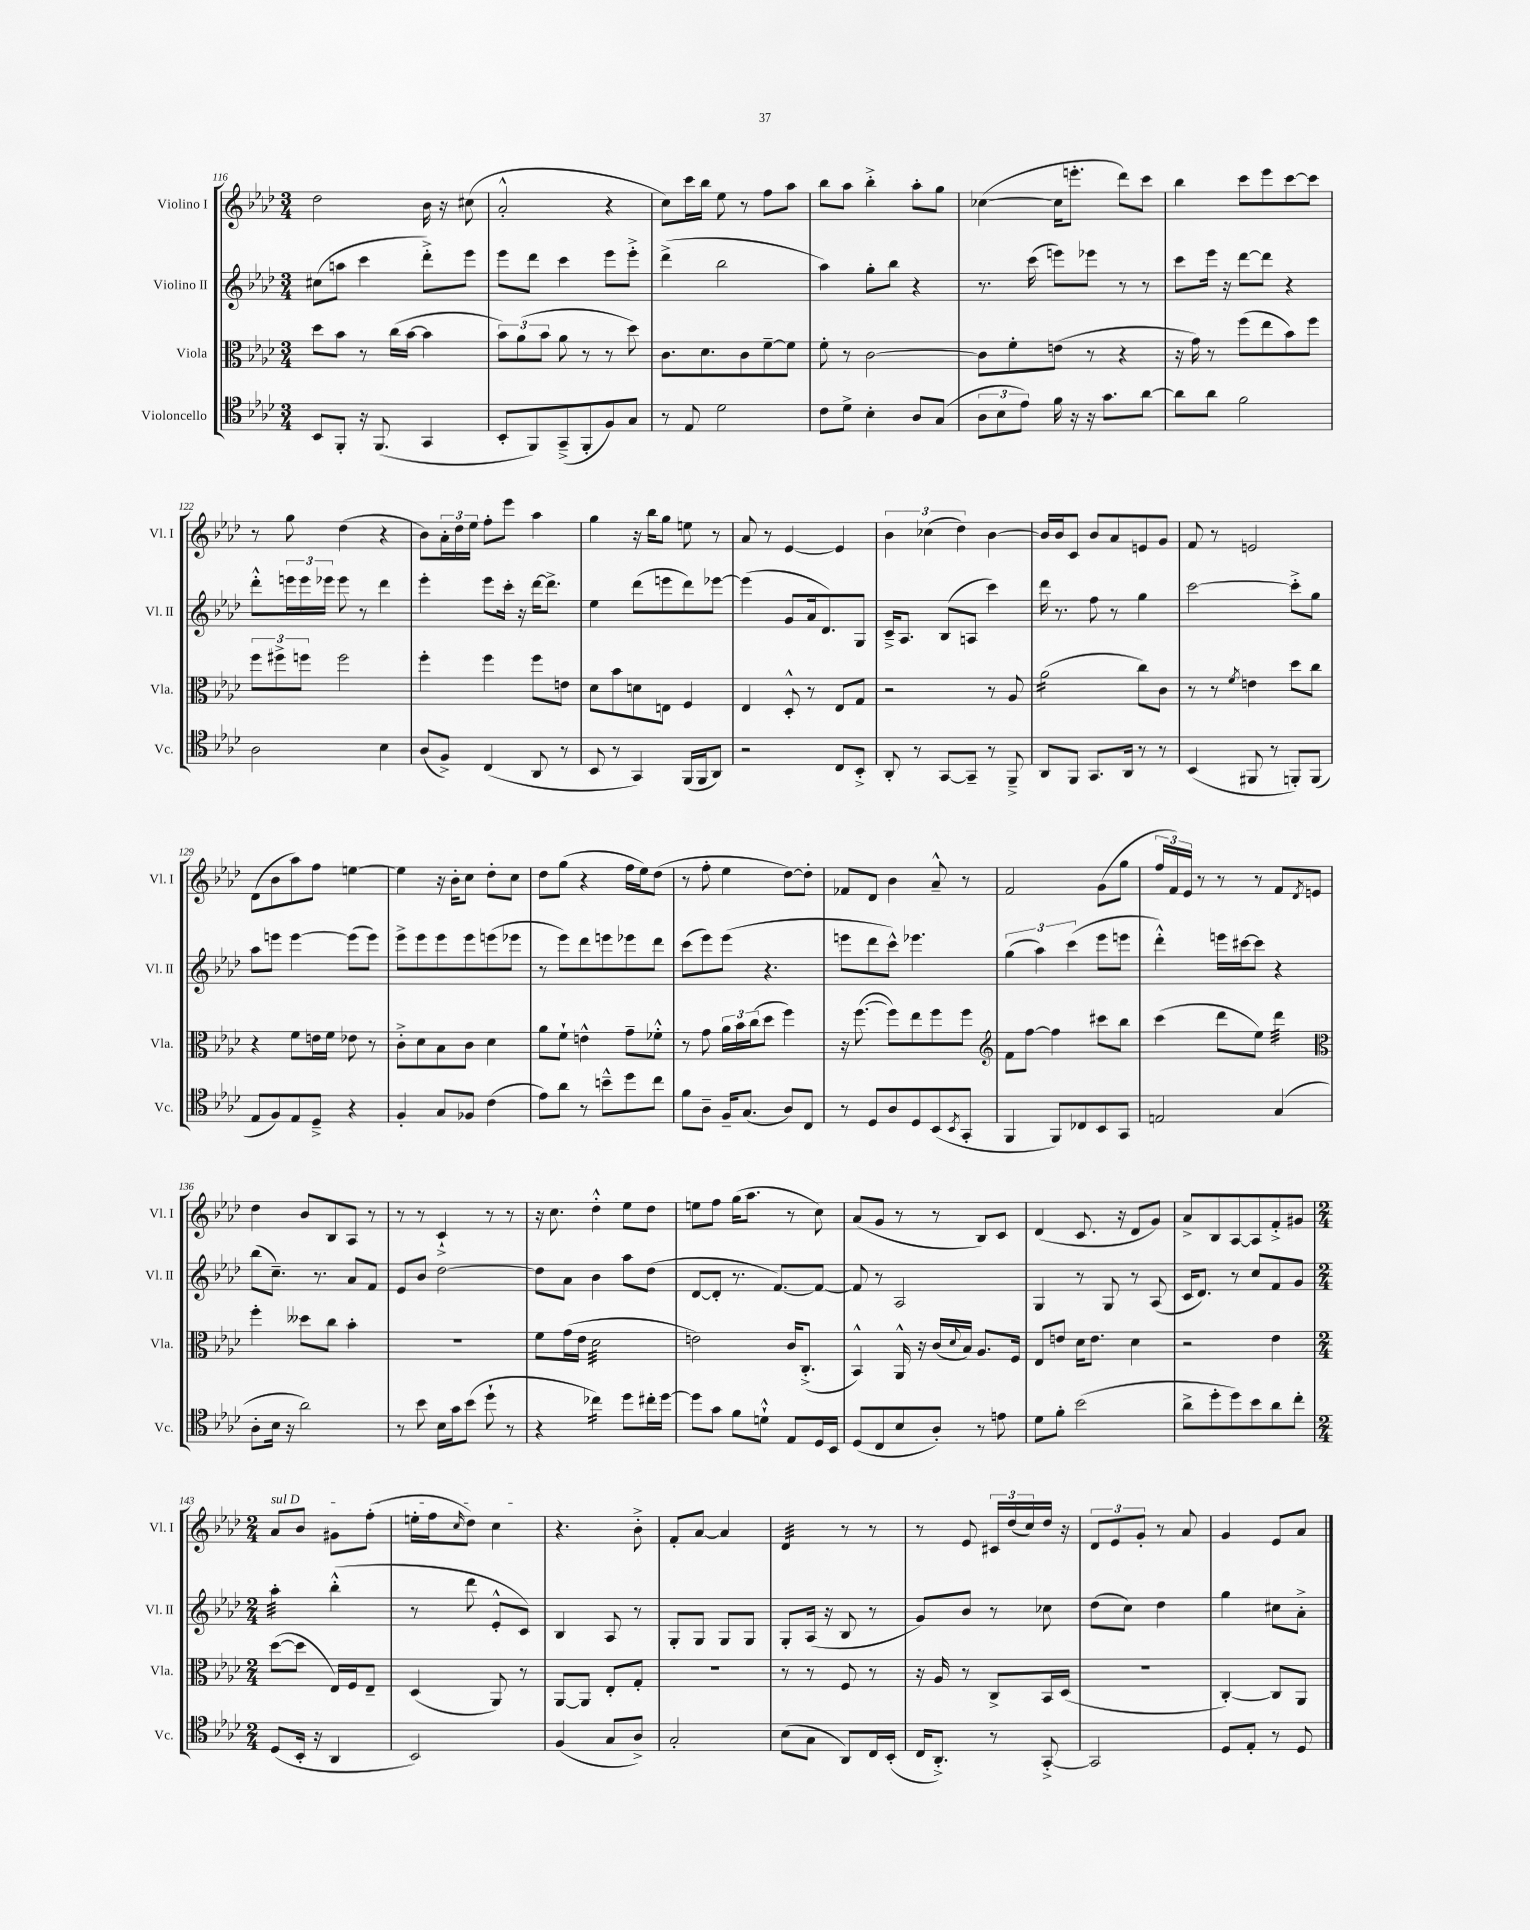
<<
\new StaffGroup <<
\new Staff = "s0" \with { instrumentName = "Violino I" shortInstrumentName = "Vl. I" } {
    \clef treble \key aes \major \numericTimeSignature \time 3/4
    des''2 bes'16 r16 cis''8( |
    aes'2-.-^ r4 |
    c''8) c'''16 bes''16 ees''8 r8 f''8 aes''8 |
    bes''8 aes''8 bes''4-.-> aes''8-. g''8 |
    ces''4~( ces''16 e'''8.-. des'''8) c'''8 |
    bes''4 c'''8 ees'''8 c'''8~ c'''8 |
    r8 g''8 des''4( r4 |
    bes'8) \tuplet 3/2 { aes'16-. des''16 ees''16 } f''8-. ees'''8 aes''4 |
    g''4 r16 bes''16 g''8 e''8 r8 |
    aes'8 r8 ees'4~ ees'4 |
    \tuplet 3/2 { bes'4 ces''4( des''4) } bes'4~ |
    bes'16 bes'16 c'8 bes'8 aes'8 e'8 g'8 |
    f'8 r8 e'2 |
    des'8( bes'8 aes''8) f''8 e''4~ |
    e''4 r16 bes'16-. c''8 des''8-. c''8 |
    des''8 g''8( r4 f''16 ees''16) des''8( |
    r8 f''8-. ees''4 des''8~) des''8-. |
    fes'8 des'8 bes'4 aes'8---^ r8 |
    f'2 g'8( g''8 |
    \tuplet 3/2 { f''16 f'16) ees'16 } r8 r8 r8 f'8 \acciaccatura { des'8 } e'8 |
    des''4 bes'8 bes8 aes8 r8 |
    r8 r8 c'4-!-> r8 r8 |
    r16 c''8. des''4-.-^ ees''8 des''8 |
    e''8 f''8 g''16( aes''8. r8 c''8) |
    aes'8( g'8 r8 r8 bes8) c'8 |
    des'4( c'8. r16 des'8 g'8) |
    aes'8-> bes8 aes8~ aes8 f'8-.-> gis'8 |
    \numericTimeSignature \time 2/4 \once \override TextSpanner.bound-details.left.text = \markup { \italic "sul D" } aes'8\startTextSpan bes'8 gis'8 f''8-.( |
    e''16-. f''16 \grace { c''16 } des''8) c''4\stopTextSpan |
    r4. bes'8-.-> |
    f'8-. aes'8~ aes'4 |
    des'4:32 r8 r8 |
    r8 ees'8 \tuplet 3/2 { cis'16 des''16( c''16) } des''16 r16 |
    \tuplet 3/2 { des'8 ees'8 g'8-. } r8 aes'8 |
    g'4 ees'8 aes'8 \bar "|." |
}
\new Staff = "s1" \with { instrumentName = "Violino II" shortInstrumentName = "Vl. II" } {
    \clef treble \key aes \major \numericTimeSignature \time 3/4
    cis''8( a''8 c'''4 des'''8-.->) ees'''8 |
    ees'''8 des'''8 c'''4 ees'''8 ees'''8-.-> |
    des'''4->( bes''2 |
    aes''4) g''8-. bes''8 r4 |
    r8. c'''16( e'''8) ees'''8 r8 r8 |
    c'''8 ees'''16 r16 des'''8~ des'''8 r4 |
    des'''8-.-^ \tuplet 3/2 { e'''16 e'''16 ees'''16 } ees'''8 r8 des'''4 |
    ees'''4-. ees'''8 c'''16-. r16 des'''16~ des'''8.-> |
    ees''4 des'''8( e'''8 des'''8) ees'''8~ |
    ees'''4( g'8 aes'16 des'8.) g8 |
    c'16---> aes8. bes8( a8 c'''4) |
    des'''16 r8. f''8 r8 g''4 |
    c'''2~ c'''8-.-> g''8 |
    aes''8 e'''8 e'''4~ e'''8( e'''8) |
    ees'''8-> ees'''8 ees'''8 ees'''8 e'''8( ees'''8 |
    r8 ees'''8) des'''8 e'''8 ees'''8 des'''8 |
    c'''8( ees'''8) ees'''8( r4. |
    e'''8 des'''8 c'''8-^) ees'''4. |
    \tuplet 3/2 { g''4( aes''4) c'''4( } ees'''8 e'''8 |
    des'''4-.-^) e'''16 cis'''16~ cis'''8 r4 |
    bes''8( c''8.--) r8. aes'8 f'8 |
    ees'8 bes'8 des''2~ |
    des''8 aes'8 bes'4 aes''8 des''8( |
    des'8~ des'8-. r8. f'8.~) f'8~ |
    f'8 r8 aes2 |
    g4 r8 g8 r8 aes8( |
    c'16 des'8.) r8 c''8 f'8 g'8 |
    \numericTimeSignature \time 2/4 aes''4:32-. bes''4-.-^( |
    r8 des'''8 ees'8-.-^ c'8) |
    bes4 aes8 r8 |
    g8-. g8 g8 g8 |
    g8-. aes16( r16 bes8 r8 |
    g'8) bes'8 r8 ces''8 |
    des''8( c''8) des''4 |
    g''4 cis''8 aes'8-.-> \bar "|." |
}
\new Staff = "s2" \with { instrumentName = "Viola" shortInstrumentName = "Vla." } {
    \clef alto \key aes \major \numericTimeSignature \time 3/4
    des''8 bes'8 r8 c''16( bes'16~ bes'4 |
    \tuplet 3/2 { bes'8) aes'8( bes'8 } aes'8 r8 r8 des''8) |
    c'8. des'8. c'8 f'8~-- f'8 |
    f'8-. r8 c'2~ |
    c'8 f'8-. e'8( r8 r4 |
    r16 g'16) r8 f''8( ees''8 bes'8) f''8 |
    \tuplet 3/2 { f''8 fis''8-> f''8 } f''2 |
    f''4-. f''4 f''8 e'8 |
    des'8 bes'8 d'8 e8 f4 |
    ees4 des8-.-^ r8 ees8 g8 |
    r2 r8 aes8 |
    aes'2:16( c''8) c'8 |
    r8 r8 \acciaccatura { f'8 } e'4 des''8 c''8 |
    r4 f'8 e'16 f'16 ees'8 r8 |
    c'8-.-> des'8 bes8 c'8 des'4 |
    aes'8 f'8-! e'4-^ g'8-- fes'8-.-^ |
    r8 g'8 \tuplet 3/2 { aes'16 bes'16 c''16( } des''8 f''4) |
    r16 f''8.~( f''8) ees''8 f''8 f''8 |
    \clef treble f'8 f''8~ f''4 cis'''8 bes''8 |
    c'''4( des'''8 ees''8) des'''4:32 |
    \clef alto f''4-. deses''8 c''8 bes'4-. |
    R2. |
    f'8 g'16( ees'16 des'2:32 |
    e'2) c'16 c8.-.->( |
    bes,4-^) aes,16-^ r16 c'16( \appoggiatura { des'8 } bes16) aes8. f16 |
    ees8 e'8 des'16 e'8. des'4 |
    r2 ees'4 |
    \numericTimeSignature \time 2/4 des''8~( des''8 ees16) f16 ees8-- |
    des4( aes,8) r8 |
    aes,8~ aes,8 ees8-. g8-. |
    r2 |
    r8 r8 f8 r8 |
    r16 aes16 r8 c8-> bes,16 des16( |
    R2 |
    c4~-.) c8 aes,8 \bar "|." |
}
\new Staff = "s3" \with { instrumentName = "Violoncello" shortInstrumentName = "Vc." } {
    \clef tenor \key aes \major \numericTimeSignature \time 3/4
    bes,8 f,8-. r16 f,8.( g,4 |
    bes,8-. f,8) g,8--->( f,8-. f8) g8 |
    r8 ees8 des'2 |
    c'8 des'8-> bes4-. aes8 g8( |
    \tuplet 3/2 { aes8 bes8 ees'8) } f'16 r16 r16 g'8. aes'8~ |
    aes'8 aes'8 f'2 |
    aes2 bes4 |
    aes8( f8->) c4( aes,8 r8 |
    bes,8 r8 g,4) f,16( f,16 aes,8) |
    r2 c8 bes,8-.-> |
    aes,8-. r8 g,8~ g,8-- r8 f,8---> |
    aes,8 f,8 g,8. aes,16 r8 r8 |
    bes,4( fis,8 r8 f,8-.) f,8( |
    ees8 f8) ees8 des8---> r4 |
    f4-. g8 fes8 c'4( |
    ees'8) aes'8 r8 b'8---^ des''8 c''8 |
    f'8 aes8-- f16-- g8.( aes8) c8 |
    r8 des8 aes8 des8 bes,8( \acciaccatura { bes,8 } g,8-. |
    f,4 f,8) ces8 bes,8 g,8 |
    e2 g4( |
    aes8-. bes16 r16 aes'2) |
    r8 bes'8 bes16 g'16 bes'8( des''8-! r8 |
    r4 ces''4:16) des''8 cis''16-. des''16~ |
    des''8 g'8 f'8 d'8-!-^ ees8 des16 bes,16 |
    des8( c8 bes8 aes8-.) r8 e'8 |
    des'8 f'8-. bes'2( |
    aes'8-> des''8-. des''8) bes'8 aes'8 c''8-. |
    \numericTimeSignature \time 2/4 des8( bes,16-. r16 aes,4 |
    bes,2) |
    f4( g8 aes8->) |
    g2-. |
    bes8( g8 aes,8) c16 bes,16-.( |
    c16 aes,8.-.->) r8 g,8~-.-> |
    g,2 |
    des8 ees8-. r8 des8 \bar "|." |
}
>>
>>
\layout { \context { \Score currentBarNumber = #116 } }
